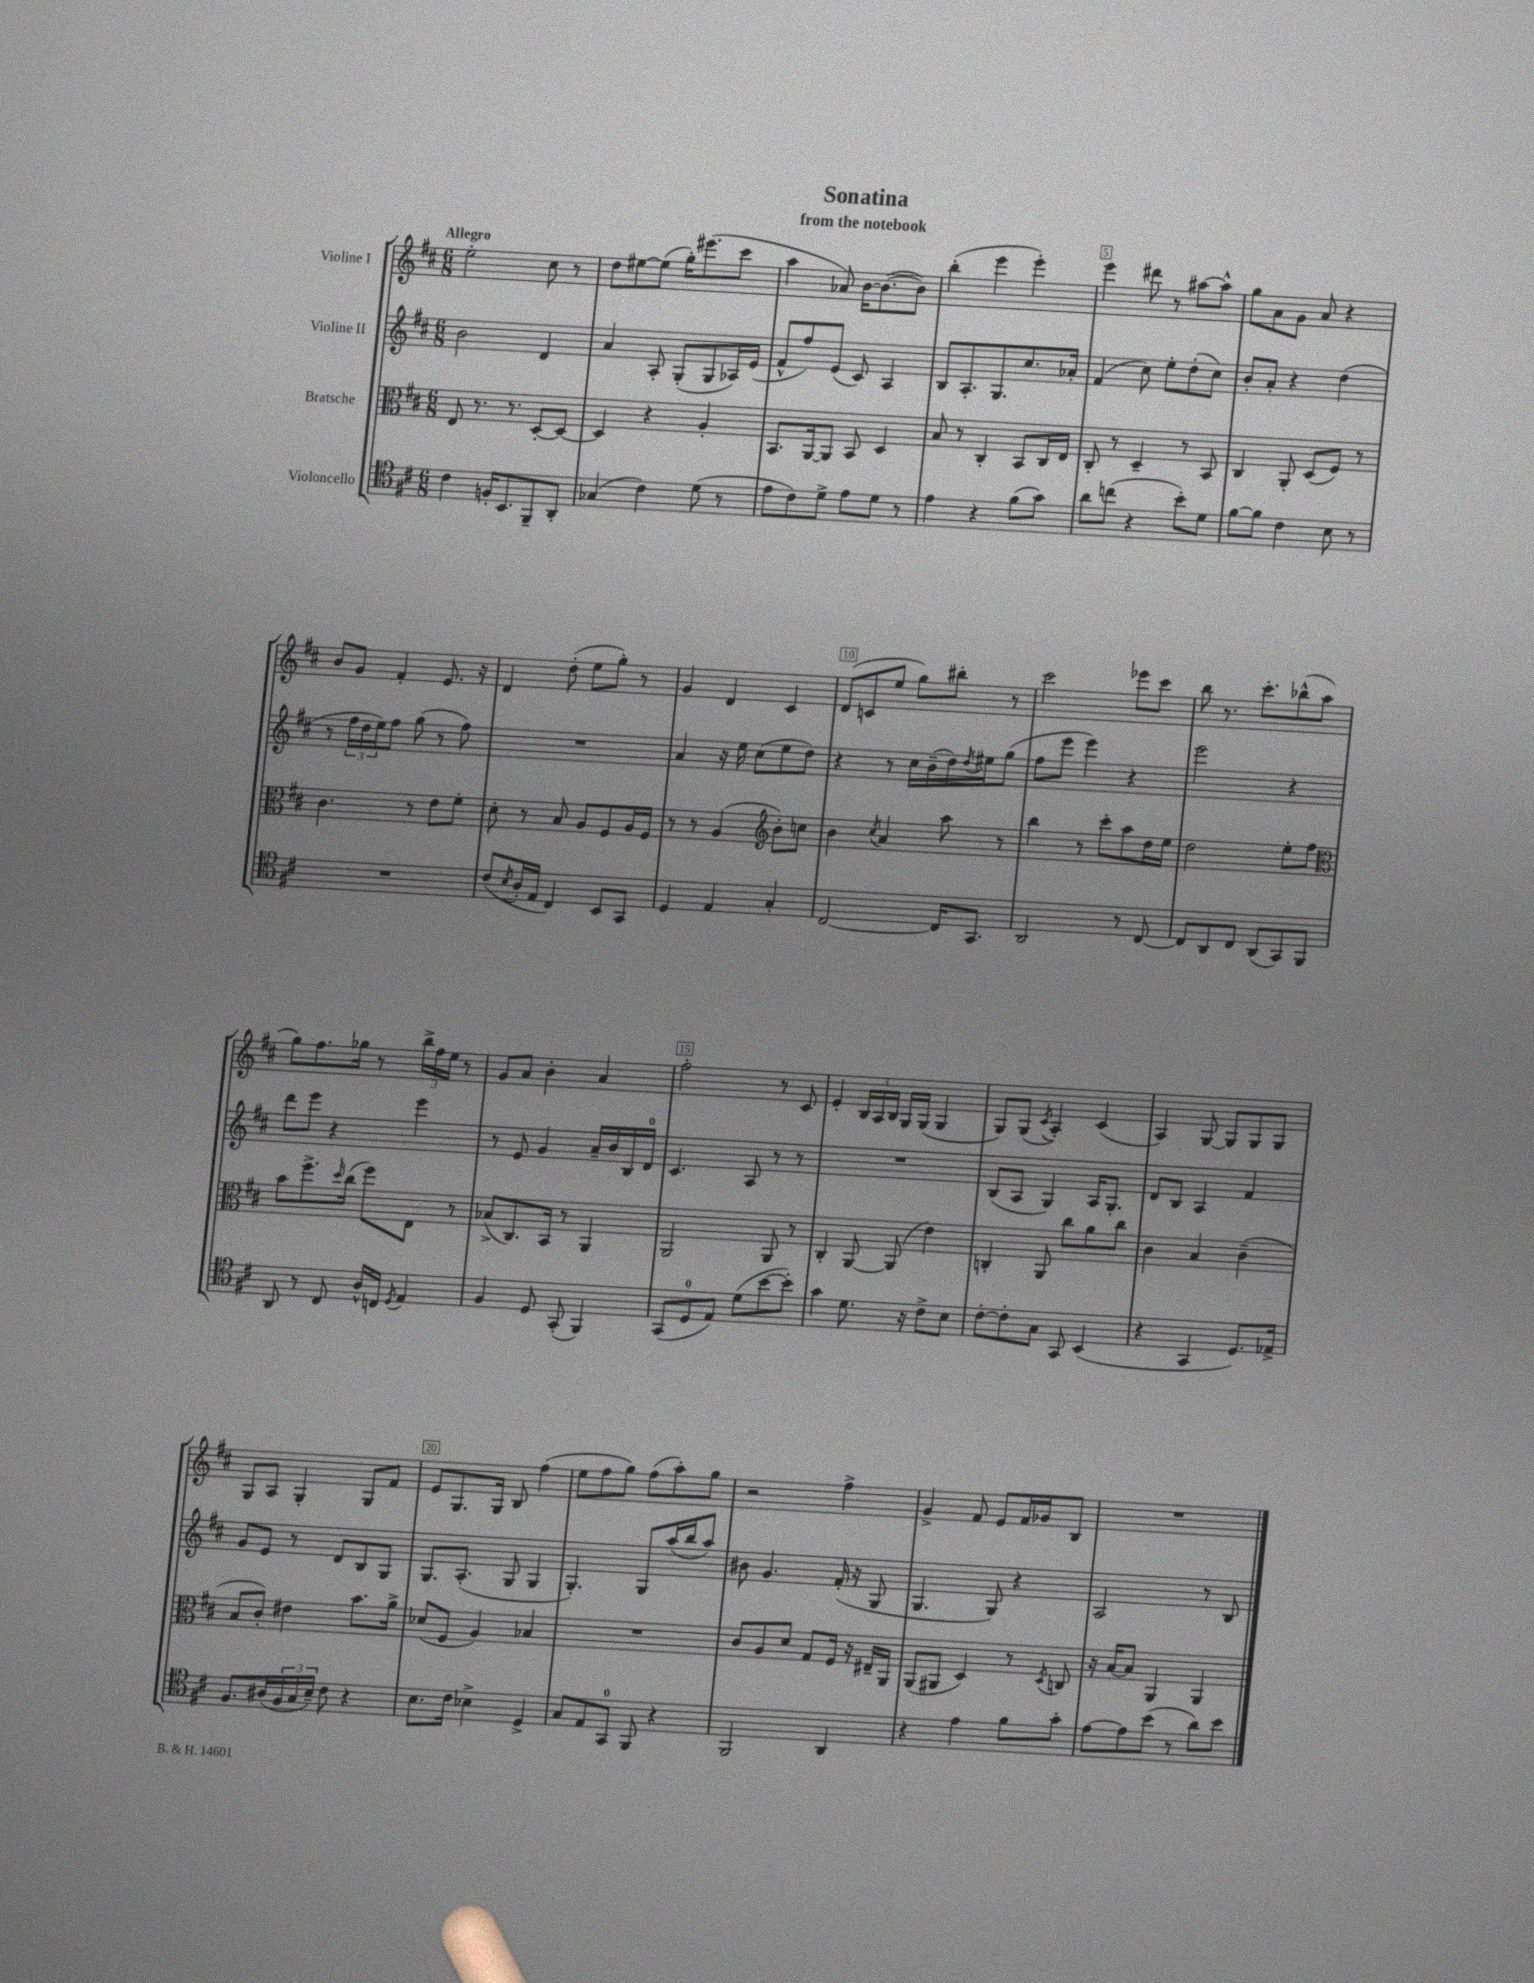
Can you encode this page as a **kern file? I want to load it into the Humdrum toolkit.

**kern	**kern	**kern	**kern
*staff4	*staff3	*staff2	*staff1
*clefC4	*clefC3	*clefG2	*clefG2
*k[f#c#]	*k[f#c#]	*k[f#c#]	*k[f#c#]
*M6/8	*M6/8	*M6/8	*M6/8
4c#	8E	2b	2ee'
.	8.r	.	.
16F'	.	.	.
8.BB	8.r	.	.
8FF#~	[8D'	4d	8cc#
8AA'	8D_	.	8r
=	=	=	=
(4G-	4D]	4a	8dd
.	.	.	[8ee#
4c#)	4r	8A'	(8ee#]
.	.	(8G'	16gg')
.	.	.	(8.eee#
(8d	4A'	8G	.
8r	.	16A-)	8ccc#
.	.	(16e	.
=	=	=	=
8e	8.BB	8f#^^	4aa
8c#)	.	8ff#)	.
.	[16AA	.	.
8d^	8AA]	(8e	8a-)
8e	8BB	8c#)	[16b
.	.	.	(8.b_
8d	4D	4A	.
8r	.	.	8b])
=	=	=	=
4e	8B	8B	(4bb'
.	8r	8.A'	.
4r	4C#'	.	4eee
.	.	8.G	.
(8f#	8BB	8.cc#	4eee')
8g)	16C#	.	.
.	16E	16a-'	.
=	=	=	=
8a	8C#'	(4f#	4eee
(8cc	8r	.	.
4r	4D~	8cc#)	8ddd#
.	.	8ee'	8r
8b')	8r	(8dd'	[8aa#
8d	8BB	8cc#)	8aa#^^]
=	=	=	=
[8f#	4C#	8b'	8gg
8f#]	.	8a'	8a
4c#	8AA'	4r	8g
.	(8D	.	8a
8B	8F#)	(4dd	4r
8r	8r	.	.
=	=	=	=
2.r	4.c#	8r	8b
.	.	24ff#	8g
.	.	24dd	.
.	.	24ee)	.
.	.	8ff#	4f#'
.	8r	(8gg	.
.	8e	8r	8.e
.	8f#'	8ff#)	.
.	.	.	16r
=	=	=	=
(8c#	8d'	2.r	4d
8qB	.	.	.
16A'	8r	.	.
16E	.	.	.
4C#)	8B	.	(8dd'
.	8A	.	8ee
8BB	8F#	.	8gg')
8GG	16A	.	8r
.	16F#	.	.
=	=	=	=
4D	8r	4a	4g
.	8r	.	.
4E	(4A	16r	4d
.	.	16ee	.
.	.	(8cc#	.
*	*clefG2	*	*
4G'	8b')	8ee	4c#
.	8cc	8dd)	.
=	=	=	=
[2C#	4b	4r	(8d
.	.	.	8c
.	8qcc#	.	.
.	4a	8r	8ee
.	.	16cc#	8gg)
.	.	(16b~	.
16C#]	8aa	16dd)	8bb#'
.	.	8qdd	.
8.GG	.	16ee#	.
.	8r	(8gg	8r
=	=	=	=
2AA	4bb	8ff#	2ccc#
.	.	8eee	.
.	8r	4eee)	.
.	8ccc#'	.	.
8r	8aa	4r	8eee-
[8C#	16dd	.	8ccc#
.	16ee	.	.
=	=	=	=
8C#]	2dd	2eee	8bb
8AA	.	.	8.r
8C#	.	.	.
.	.	.	8.ccc#'
(8AA	.	.	.
8GG)	8ee'	4r	(8bb-^^
8FF#	8ff#	.	8aa
=	=	=	=
*	*clefC3	*	*
8AA	8b	8ddd	8gg)
8r	8.ff#^	8eee	8.ff#
8C#	.	4r	.
.	16qqdd	.	.
.	(16cc#	.	16gg-
16A^^	8ff#)	.	8r
16C	.	.	.
8qD	.	.	.
4E	8E	4eee	24bb^
.	.	.	24ff#
.	.	.	24ee
.	8r	.	8r
=	=	=	=
4F#	(8B-^	8r	8g
.	8.C#)	8e	8a
8D	.	4g	4b'
.	16BB	.	.
(8GG'	8r	.	.
4FF#)	4AA	16a~	4a
.	.	16b	.
.	.	16B	.
.	.	16d	.
=	=	=	=
(8GG	2AA	4.c#	2ff#'
8D	.	.	.
8E)	.	.	.
(8d	.	8A	.
[8b	8AA	8r	8r
8b'])	8r	8r	8c#
=	=	=	=
4g	4C#'	2.r	4e'
8.d	[8AA	.	24B
.	.	.	24A
.	.	.	24B
.	(8AA]	.	16G
16r	.	.	(16G
8c#^	4e)	.	4G
8B	.	.	.
=	=	=	=
[8c#'	4C'	(8B	8G)
8c#']	.	8A	(8G
.	.	.	8qc#
8G	8AA	4G)	4A')
8GG	8cc#	.	.
(4BB	8a	16A	(4c#
.	.	8.G'	.
.	8cc#	.	.
=	=	=	=
4r	4c#	8d	4A)
.	.	8B	.
4GG	4B	4A	[8G
.	.	.	8G]
8.D)	(4c#~	4f#	8G
.	.	.	8G
16E-^	.	.	.
=	=	=	=
8.F#	8B	8g	8G
.	8c#')	8e	8A
(16A#	.	.	.
24F#	4e#	8r	4G'
24G	.	.	.
24B~)	.	.	.
8c#	.	8d	.
4r	8.b	8B	8G
.	.	8G	8f#
.	16a^	.	.
=	=	=	=
8.B	(8d-	8.G	8e
.	8F#	.	8.G
16c#	.	(8.A'	.
4B-^	4A)	.	.
.	.	.	16G
.	.	8G	8B
4D^	4B-	4G	(4ff#
=	=	=	=
8G	2.r	4.G')	8ee
8E	.	.	8ff#
8GG	.	.	8gg)
8FF#	.	8G	(8ff#
4r	.	(16aa	8aa')
.	.	16bb	.
.	.	8aa)	8gg
=	=	=	=
2FF#	8c#	8b#	2r
.	8A	4.g	.
.	8d	.	.
.	8G	.	.
4AA	16F#	(16f#'	4ff#^
.	16r	16r	.
.	16E#~	8G	.
.	16AA	.	.
=	=	=	=
4r	(8AA	4.G	4g^
.	8AA#	.	.
4e	4D)	.	8f#
.	.	8G)	8e
8f#	8r	4r	16f#
.	.	.	16g-
.	8qD	.	.
8g'	8C	.	8B
=	=	=	=
[8e	16r	2A	2.r
.	[16B	.	.
8e]	8B]	.	.
(8b	4AA	.	.
8r	.	.	.
8a)	4AA	8r	.
8b	.	8B	.
==	==	==	==
*-	*-	*-	*-
